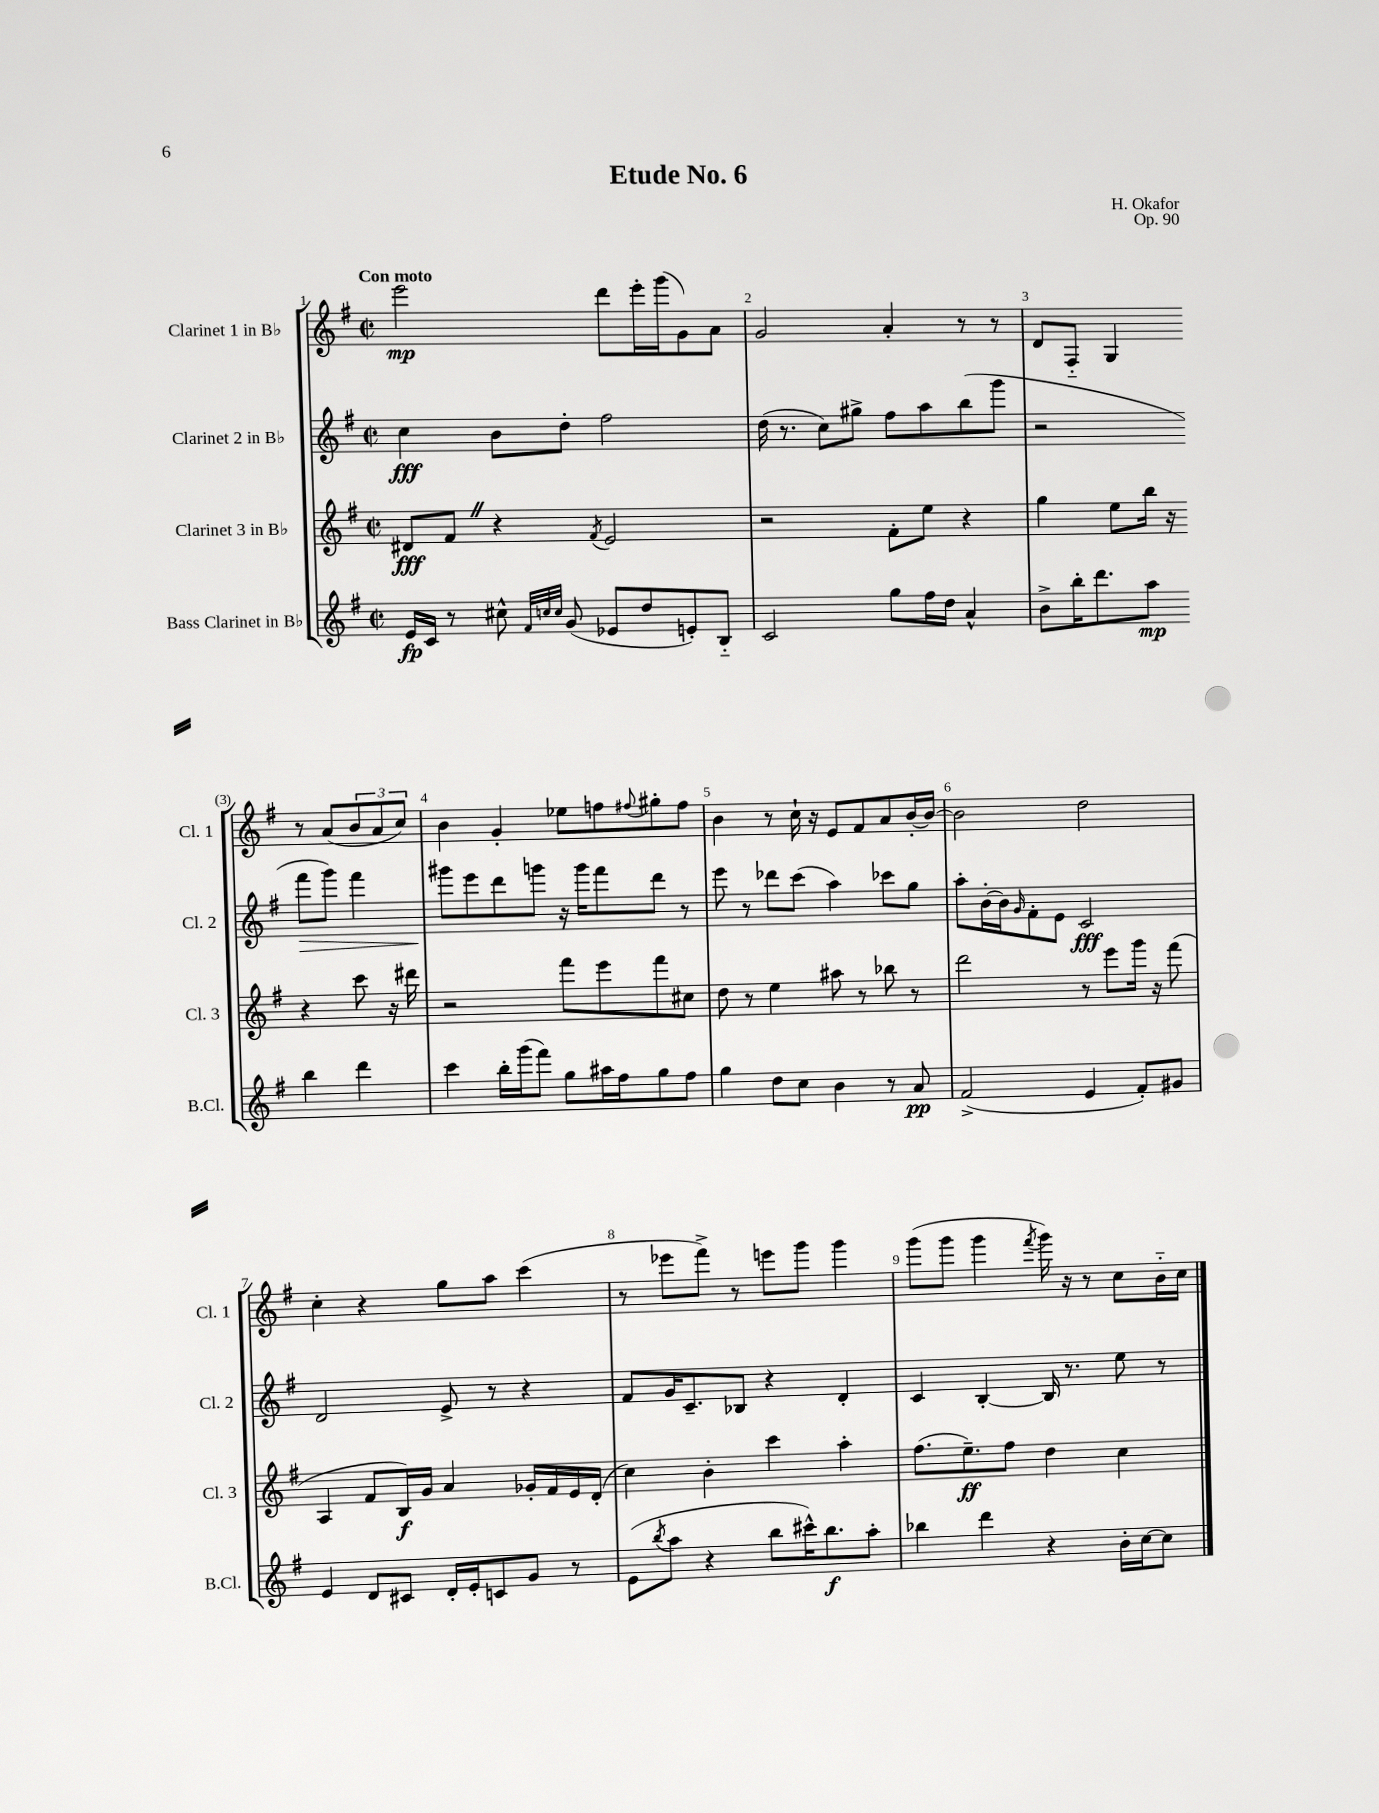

**kern	**dynam	**kern	**dynam	**kern	**dynam	**kern	**dynam
*part4	*part4	*part3	*part3	*part2	*part2	*part1	*part1
*staff4	*staff4	*staff3	*staff3	*staff2	*staff2	*staff1	*staff1
*I"Bass Clarinet in B♭	*	*I"Clarinet 3 in B♭	*	*I"Clarinet 2 in B♭	*	*I"Clarinet 1 in B♭	*
*I'B.Cl.	*	*I'Cl. 3	*	*I'Cl. 2	*	*I'Cl. 1	*
*clefG2	*	*clefG2	*	*clefG2	*	*clefG2	*
*k[f#]	*	*k[f#]	*	*k[f#]	*	*k[f#]	*
*M2/2	*	*M2/2	*	*M2/2	*	*M2/2	*
*met(c|)	*	*met(c|)	*	*met(c|)	*	*met(c|)	*
=1	=1	=1	=1	=1	=1	=1	=1
!	!	!	!	!	!	!LO:TX:a:B:t=Con moto	!
16e/LL	fp	8d#X/L	fff	4cc\	fff	2eee\	mp
16c/JJ	.	.	.	.	.	.	.
8r	.	8f#Z/J	.	.	.	.	.
8cc#X^^\	.	4r	.	8b\L	.	.	.
32qqf#/LLL	.	.	.	.	.	.	.
32qqccn/	.	.	.	.	.	.	.
32qqcc/JJJ	.	.	.	.	.	.	.
(8g/	.	.	.	8dd'\J	.	.	.
.	.	8qf#/	.	.	.	.	.
8e-X/L	.	2e/	.	2ff#\	.	8ddd\L	.
8dd/	.	.	.	.	.	16eee'\L	.
.	.	.	.	.	.	(16ggg\J	.
8en'/)	.	.	.	.	.	8g\)	.
8B/J	.	.	.	.	.	8a\J	.
=2	=2	=2	=2	=2	=2	=2	=2
2c/	.	2r	.	(16dd\	.	2g/	.
.	.	.	.	8.r	.	.	.
.	.	.	.	8cc\L)	.	.	.
.	.	.	.	8gg#X^\J	.	.	.
8gg\L	.	8f#'\L	.	8ff#\L	.	4a'/	.
16ff#\L	.	8ee\J	.	8aa\	.	.	.
16dd\JJ	.	.	.	.	.	.	.
4a^^/	.	4r	.	(8bb\	.	8r	.
.	.	.	.	8ggg\J	.	8r	.
=3	=3	=3	=3	=3	=3	=3	=3
8b^\L	.	4gg\	.	2r	.	8d/L	.
16bb'\K	.	.	.	.	.	8F#/J	.
8.ddd\	.	.	.	.	.	.	.
.	.	8ee\L	.	.	.	4G/	.
8aa\J	mp	16bb\Jk	.	.	.	.	.
.	.	16r	.	.	.	.	.
!	!	!	!	!	!LO:HP:b	!	!
4bb\	.	4r	.	8fff#\L	>	8r	.
.	.	.	.	8ggg\J)	.	(8a/L	.
4ddd\	.	8ccc\	.	4fff#\	.	12b/	.
.	.	.	.	.	.	12a/	.
.	.	16r	.	.	.	.	.
.	.	.	.	.	.	12cc/J)	.
.	.	16ddd#X\	.	.	.	.	.
!!LO:LB:g=z
=4	=4	=4	=4	=4	=4	=4	=4
4ccc\	.	2r	.	8ggg#X\L	.	4b\	.
.	.	.	.	8eee\	]	.	.
16bb'\LL	.	.	.	8ddd\	.	4g'/	.
(16ggg\J	.	.	.	.	.	.	.
8fff#\J)	.	.	.	8gggn\J	.	.	.
8gg\L	.	8fff#\L	.	16r	.	8ee-X\L	.
.	.	.	.	16ggg\KL	.	.	.
16aa#X\L	.	8eee\	.	8fff#\	.	8ffn\	.
16ff#\J	.	.	.	.	.	.	.
.	.	.	.	.	.	8qqff#X/	.
8gg\	.	8fff#\	.	8ddd\J	.	8gg#X'\	.
8ff#\J	.	8cc#X\J	.	8r	.	8ff#\J	.
=5	=5	=5	=5	=5	=5	=5	=5
4gg\	.	8dd\	.	8eee\	.	4b\	.
.	.	8r	.	8r	.	.	.
8dd\L	.	4ee\	.	8ddd-X\L	.	8r	.
8cc\J	.	.	.	(8ccc\J	.	16cc`\	.
.	.	.	.	.	.	16r	.
4b\	.	8aa#X\	.	4aa\)	.	8e/L	.
.	.	8r	.	.	.	8f#/	.
8r	.	8bb-X\	.	8ccc-X\L	.	8a/	.
8a/	pp	8r	.	8gg\J	.	[16b'/L	.
.	.	.	.	.	.	16b/JJ_	.
=6	=6	=6	=6	=6	=6	=6	=6
(2f#^/	.	2ddd\	.	8aa'\L	.	2b\]	.
.	.	.	.	[16b'\L	.	.	.
.	.	.	.	16b\J]	.	.	.
.	.	.	.	16qqg/	.	.	.
.	.	.	.	8f#'\	.	.	.
.	.	.	.	8e\J	.	.	.
4e/	.	8r	.	2c/	fff	2dd\	.
.	.	8eee\L	.	.	.	.	.
8f#'/L)	.	16ggg\Jk	.	.	.	.	.
.	.	16r	.	.	.	.	.
8g#X/J	.	(8fff#\	.	.	.	.	.
!!LO:LB:g=z
=7	=7	=7	=7	=7	=7	=7	=7
4e/	.	4A/	.	2d/	.	4cc'\	.
8d/L	.	8f#/L	.	.	.	4r	.
8c#X/J	.	16B/L)	f	.	.	.	.
.	.	16g/JJ	.	.	.	.	.
16d'/LL	.	4a/	.	8e^/	.	8gg\L	.
16e'/J	.	.	.	.	.	.	.
8cn/	.	.	.	8r	.	8aa\J	.
8g/J	.	16g-X'/LL	.	4r	.	(4ccc\	.
.	.	16f#/	.	.	.	.	.
8r	.	16e/	.	.	.	.	.
.	.	(16d'/JJ	.	.	.	.	.
=8	=8	=8	=8	=8	=8	=8	=8
(8e\L	.	4cc\)	.	8f#/L	.	8r	.
8qbb/	.	.	.	.	.	.	.
8aa\J	.	.	.	16g/K	.	8eee-X\L	.
.	.	.	.	8.c~/	.	.	.
4r	.	4b'\	.	.	.	8fff#^\J)	.
.	.	.	.	8B-X/J	.	8r	.
8bb\L	.	4ccc\	.	4r	.	8eeen\L	.
16ccc#X^^\K)	.	.	.	.	.	8ggg\J	.
8.bb\	f	.	.	.	.	.	.
.	.	4aa'\	.	4d'/	.	4ggg\	.
8aa'\J	.	.	.	.	.	.	.
=9	=9	=9	=9	=9	=9	=9	=9
4bb-X\	.	(8.ff#\L	.	4c/	.	(8ggg\L	.
.	.	.	.	.	.	8ggg\J	.
.	.	8.ee~\)	ff	.	.	.	.
4ddd\	.	.	.	[4B'/	.	4ggg\	.
.	.	8ff#\J	.	.	.	.	.
.	.	.	.	.	.	8qfff#/	.
4r	.	4dd\	.	16B/]	.	16ggg\)	.
.	.	.	.	8.r	.	16r	.
.	.	.	.	.	.	8r	.
16b'\LL	.	4cc\	.	8ee\	.	8cc\L	.
[16cc\J	.	.	.	.	.	.	.
8cc\J]	.	.	.	8r	.	16b\L	.
.	.	.	.	.	.	16cc\JJ	.
==	==	==	==	==	==	==	==
*-	*-	*-	*-	*-	*-	*-	*-
